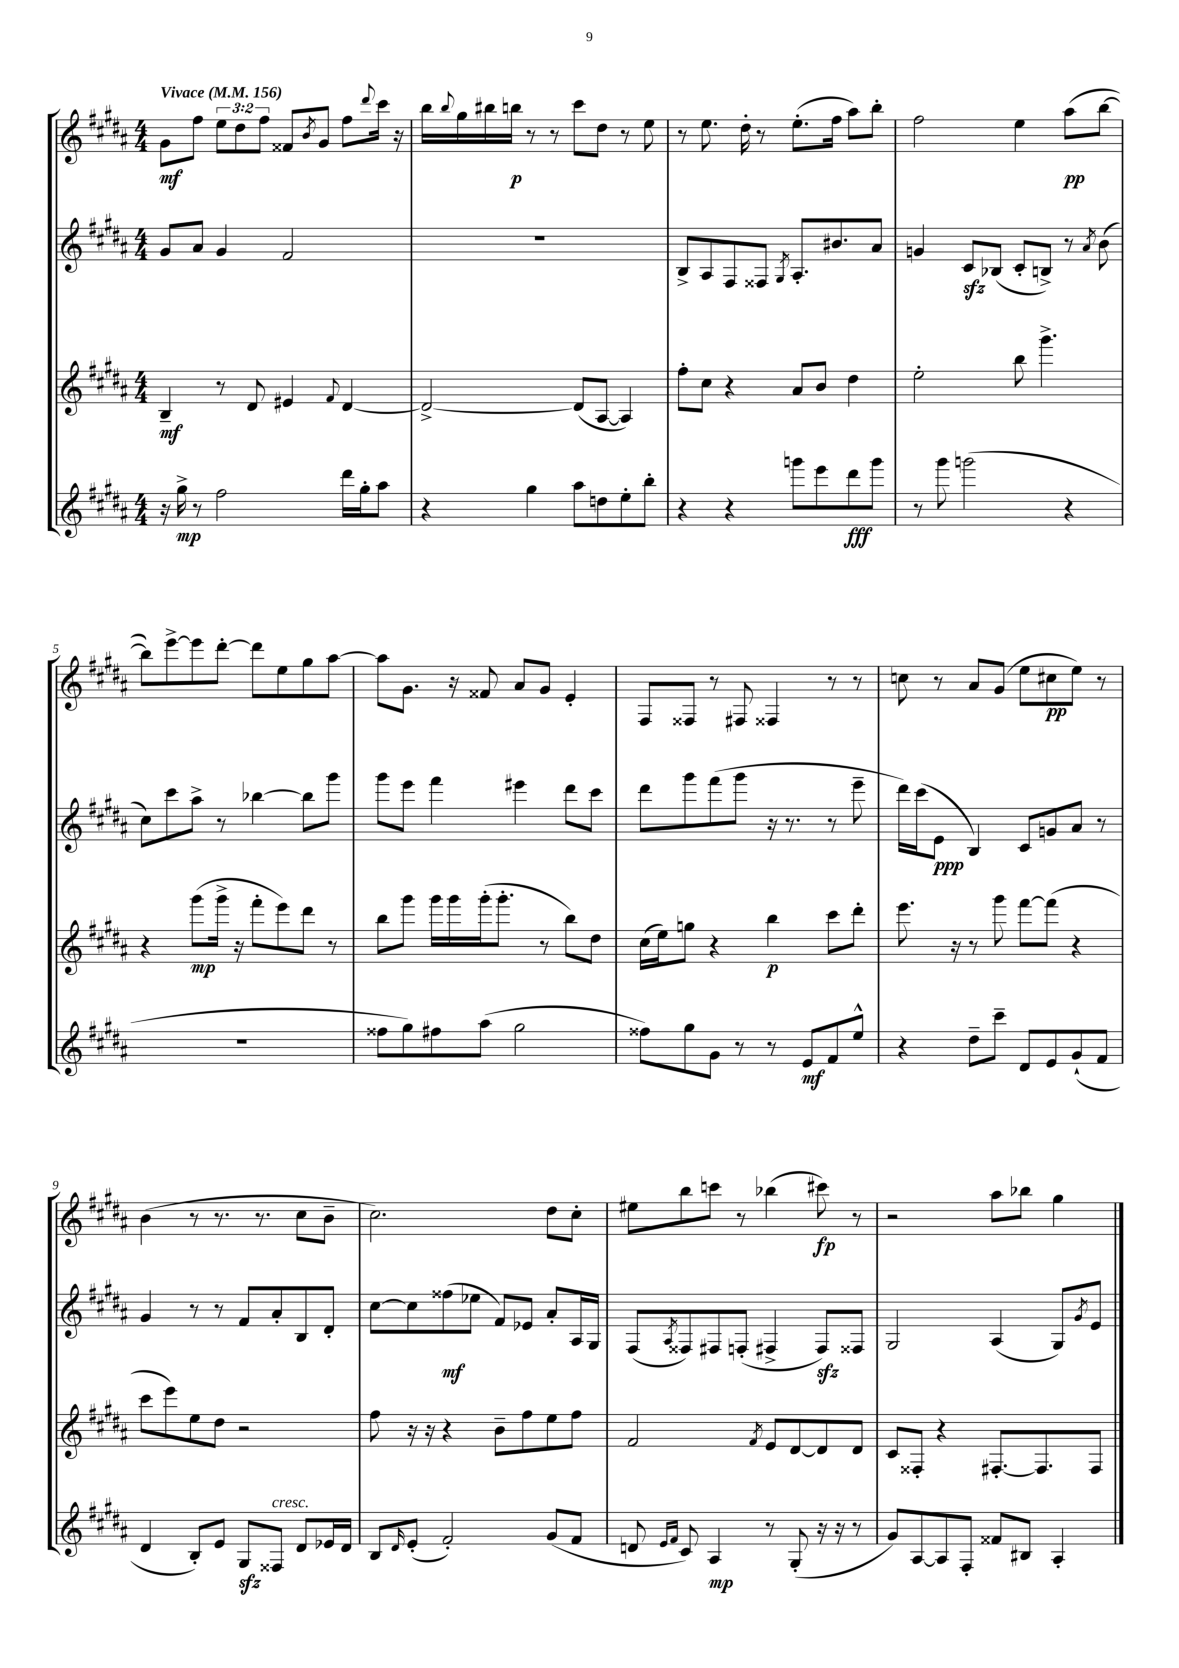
<<
\new StaffGroup <<
\new Staff = "s0" {
    \clef treble \key b \major \numericTimeSignature \time 4/4 \override Staff.TupletNumber.text = #tuplet-number::calc-fraction-text \tempo "Vivace" 4 = 156
    gis'8\mf fis''8 \tuplet 3/2 { e''8 dis''8 fis''8 } fisis'8 \acciaccatura { b'8 } gis'8 fis''8 \appoggiatura { dis'''8 } cis'''16 r16 |
    b''16 \appoggiatura { b''8 } gis''16 bis''16 b''16\p r8 r8 cis'''8 dis''8 r8 e''8 |
    r8 e''8. dis''16-. r8 e''8.-.( fis''16 ais''8) b''8-. |
    fis''2 e''4 ais''8\pp( b''8~ |
    b''8) e'''8~-> e'''8 dis'''8~-. dis'''8 e''8 gis''8 ais''8~ |
    ais''8 gis'8. r16 fisis'8 ais'8 gis'8 e'4-. |
    fis8 fisis8 r8 fis8 fisis4 r8 r8 |
    c''8 r8 ais'8 gis'8( e''8 cis''8\pp e''8) r8 |
    b'4( r8 r8. r8. cis''8 b'8-- |
    cis''2.) dis''8 cis''8-. |
    eis''8 b''8 c'''8 r8 bes''4( cis'''8\fp) r8 |
    r2 ais''8 bes''8 gis''4 \bar "|." |
}
\new Staff = "s1" {
    \clef treble \key b \major \numericTimeSignature \time 4/4
    gis'8 ais'8 gis'4 fis'2 |
    R1 |
    b8-> ais8 fis8 fisis8 \acciaccatura { gis8 } ais8.-. bis'8. ais'8 |
    g'4 cis'8\sfz bes8( cis'8-. b8->) r8 \acciaccatura { ais'8 } b'8( |
    cis''8) cis'''8 ais''8-> r8 bes''4~ bes''8 gis'''8 |
    gis'''8 e'''8 fis'''4 eis'''4 dis'''8 cis'''8 |
    dis'''8 gis'''8 fis'''8( gis'''8 r16 r8. r8 e'''8-- |
    dis'''16) cis'''16( e'8\ppp b4) cis'8 g'8 ais'8 r8 |
    gis'4 r8 r8 fis'8 ais'8-. b8 dis'8-. |
    cis''8~ cis''8 fisis''8\mf( ees''8 fis'8) ees'8 ais'8-. ais16 gis16 |
    fis8( \acciaccatura { ais8 } fisis8) fis8 f8-.( fis4-> fis8\sfz) fisis8 |
    gis2 ais4( gis8) \acciaccatura { gis'8 } e'8 \bar "|." |
}
\new Staff = "s2" {
    \clef treble \key b \major \numericTimeSignature \time 4/4
    b4--\mf r8 dis'8 eis'4 \appoggiatura { fis'8 } dis'4~ |
    dis'2~-> dis'8( ais8~ ais4) |
    fis''8-. cis''8 r4 ais'8 b'8 dis''4 |
    e''2-. b''8 gis'''4.-> |
    r4 gis'''8\mp( gis'''16-> r16 fis'''8-. e'''8) dis'''8 r8 |
    b''8 gis'''8 gis'''16 gis'''16 gis'''16-.( gis'''8.-. r8 b''8) dis''8 |
    cis''16( e''16) g''8 r4 b''4\p cis'''8 dis'''8-. |
    e'''8. r16 r8 gis'''8 fis'''8~ fis'''8( r4 |
    cis'''8 e'''8) e''8 dis''8 r2 |
    fis''8 r16 r16 r4 b'8-- fis''8 e''8 fis''8 |
    fis'2 \acciaccatura { fis'8 } e'8 dis'8~ dis'8 dis'8 |
    cis'8 fisis8-. r4 fis8.~-. fis8. fis8 \bar "|." |
}
\new Staff = "s3" {
    \clef treble \key b \major \numericTimeSignature \time 4/4
    r16 gis''16->\mp r8 fis''2 dis'''16 gis''16-. ais''8 |
    r4 gis''4 ais''8 d''8 e''8-. b''8-. |
    r4 r4 g'''8 e'''8 dis'''8\fff g'''8 |
    r8 gis'''8 g'''2( r4 |
    R1 |
    fisis''8 gis''8) fis''8 ais''8( gis''2 |
    fisis''8) gis''8 gis'8 r8 r8 e'8\mf fis'8 e''8-^ |
    r4 dis''8-- cis'''8-- dis'8 e'8 gis'8-!( fis'8 |
    dis'4 b8-.) e'8 gis8\sfz fisis8^\markup { \italic "cresc." } dis'8 ees'16 dis'16 |
    b8 \grace { dis'16 } e'8-.( fis'2-.) gis'8( fis'8 |
    d'8 \grace { e'16 fis'16 } cis'8) ais4\mp r8 gis8-.( r16 r16 r8 |
    gis'8) ais8~ ais8 fis8-. fisis'8 bis8 ais4-. \bar "|." |
}
>>
>>
